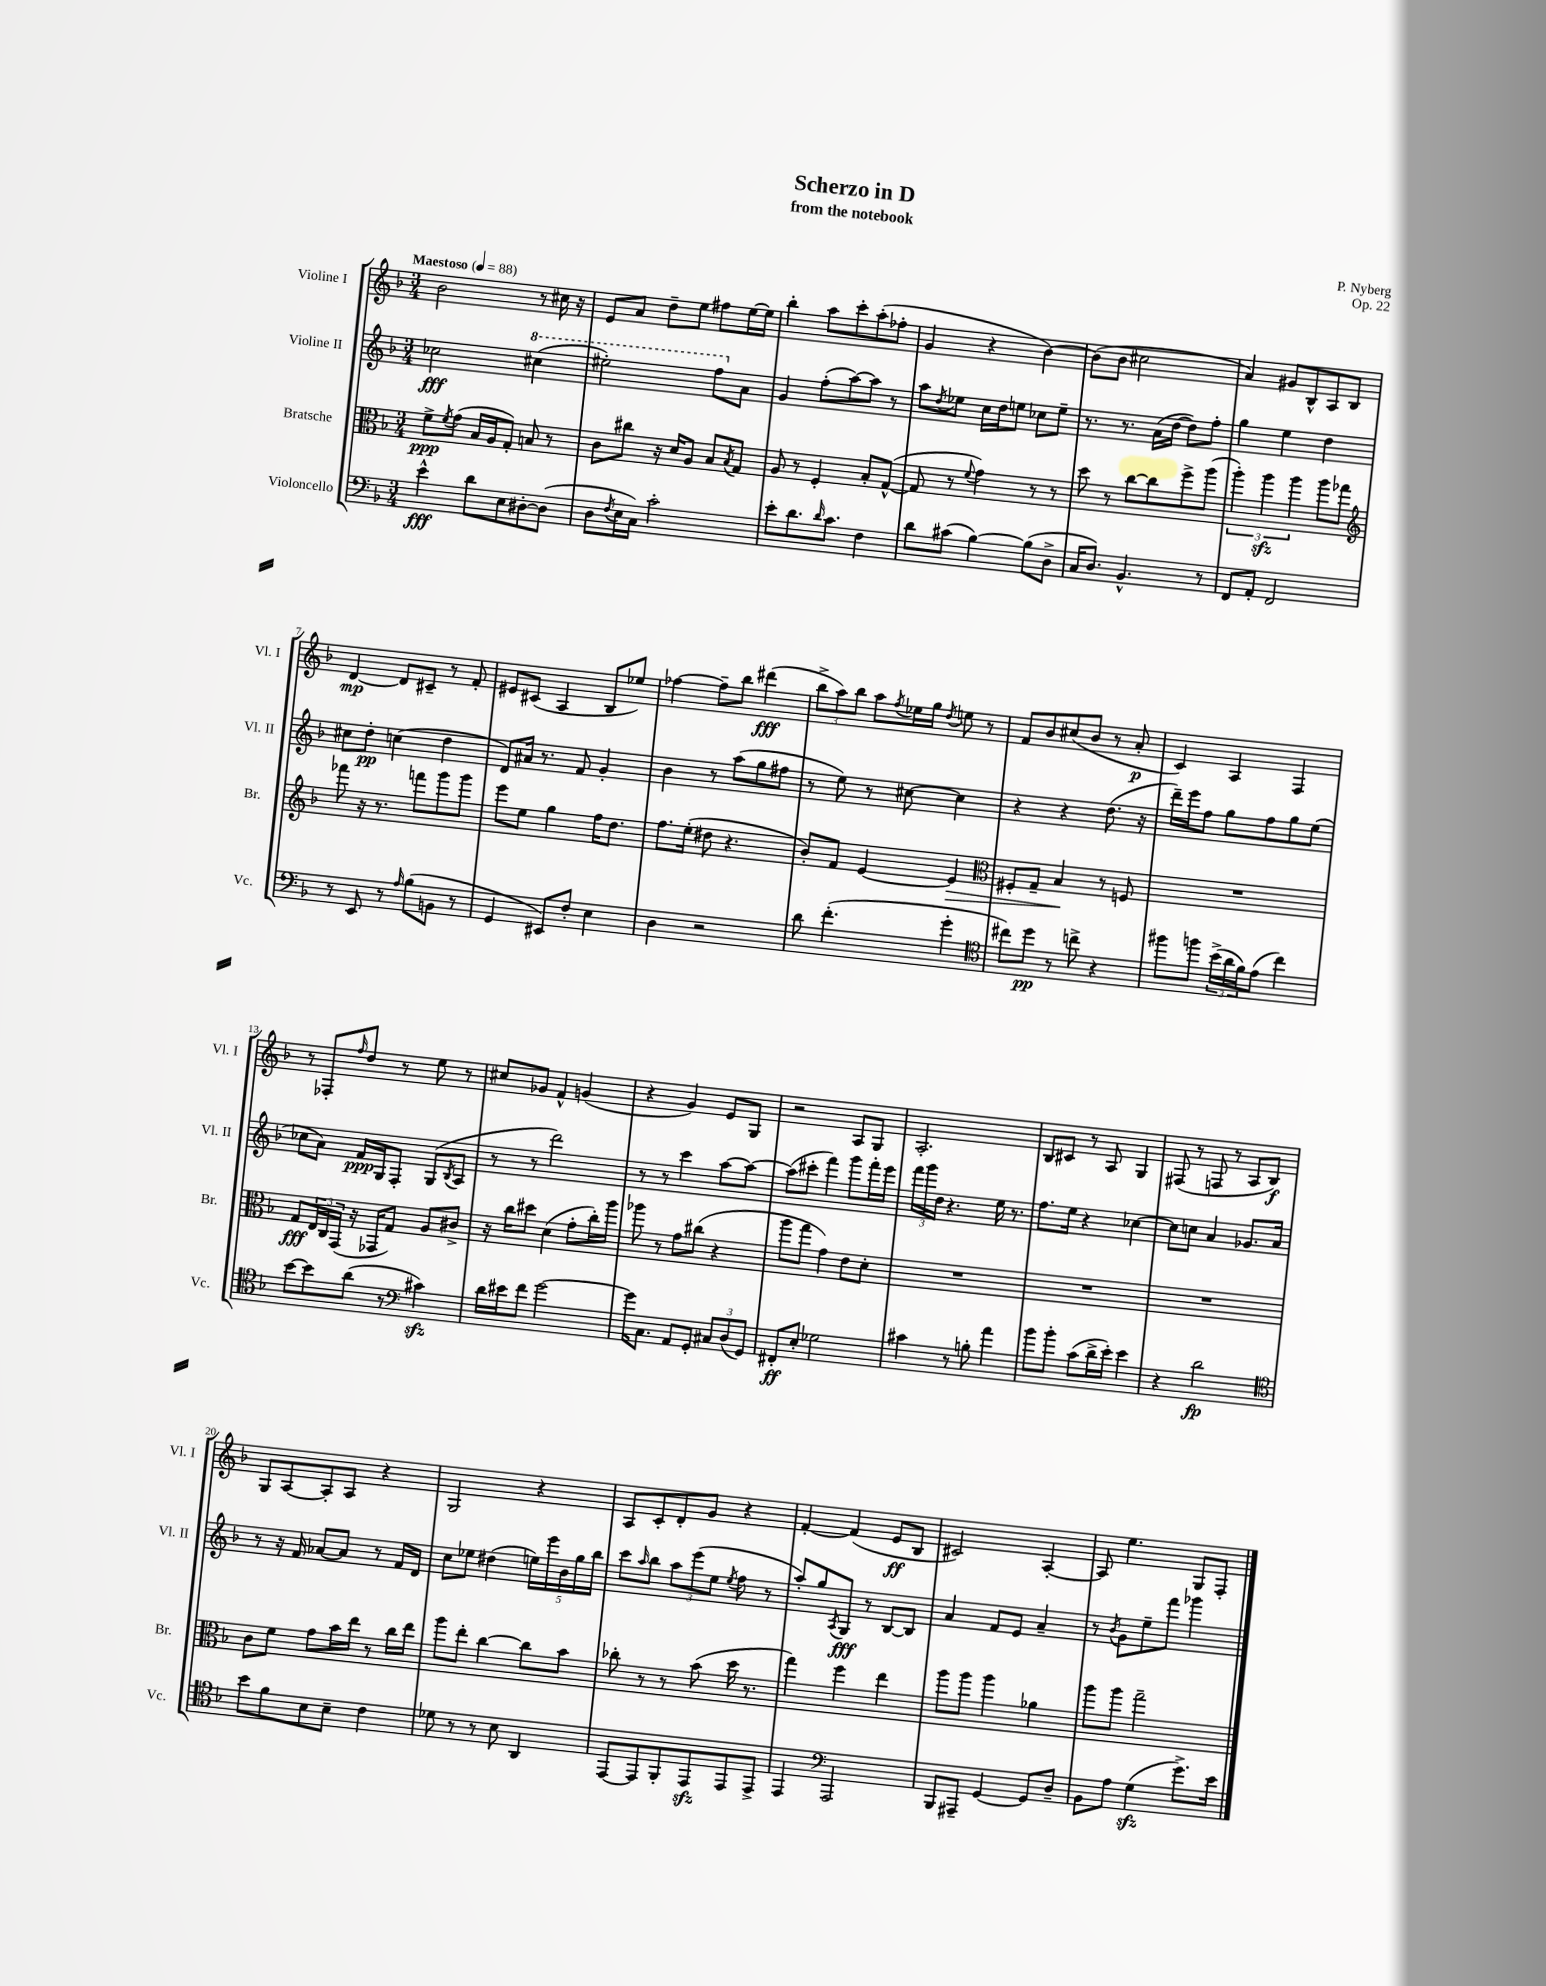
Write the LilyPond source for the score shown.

\header { title = "Scherzo in D" composer = "P. Nyberg" subtitle = "from the notebook" opus = "Op. 22" }
<<
\new StaffGroup <<
\new Staff = "s0" \with { instrumentName = "Violine I" shortInstrumentName = "Vl. I" } {
    \clef treble \key f \major \numericTimeSignature \time 3/4 \tempo "Maestoso" 4 = 88
    bes'2 r8 cis''16 r16 |
    e'8 a'8 d''8-- e''8 fis''8 e''16~ e''16 |
    bes''4-. a''8 c'''8-. a''8-.( fes''8-. |
    g'4 r4 bes'4~) |
    bes'8( bes'8 cis''2 |
    a'4) gis'8 bes8-^ a8 bes8 |
    d'4~\mp d'8 cis'8-- r8 f'8-. |
    eis'8 cis'8( a4 bes8 ees''8) |
    fes''4~ fes''8-- bes''8 dis'''4\fff( |
    \tuplet 3/2 { bes''8-> a''8) bes''8 } a''8 \acciaccatura { f''8 } ees''16 g''16 \acciaccatura { d''8 } e''8 r8 |
    f'8 bes'8 cis''8( bes'8 r8 a'8-.\p |
    c'4) a4 f4 |
    r8 fes8-. \grace { f''16 } d''8 r8 e''8 r8 |
    cis''8 ges'8 f'4-^ g'4( |
    r4 g'4) e'8 g8 |
    r2 a8 g8 |
    a2.-. |
    bes8 cis'8 r8 a8 g4 |
    fis8( r8 f8 r8 a8 bes8\f) |
    g8 a8~ a8-. a8 r4 |
    g2 r4 |
    a8 c'8-. d'8-. g'8 r4 |
    f'4~-. f'4( e'8\ff bes8 |
    cis'2) a4~-. |
    a8 e''4. g8 f8-. \bar "|." |
}
\new Staff = "s1" \with { instrumentName = "Violine II" shortInstrumentName = "Vl. II" } {
    \clef treble \key f \major \numericTimeSignature \time 3/4
    ces''2\fff \ottava #1 cis'''4( |
    eis'''2-.) f'''8 \ottava #0 a'8 |
    g'4 f''8-.( a''8~) a''8 r8 |
    a''8 \acciaccatura { d''8 } ees''8 c''16 d''16 e''8 ces''8 e''8-- |
    r8. r8. a'16( d''16~ d''8) f''8-. |
    g''4 e''4 d''4 |
    cis''8 d''8-.\pp c''4( d''4 |
    d'8) ais'16 r8. f'8 g'4-. |
    bes'4 r8 a''8( g''8 fis''8 |
    r8 e''8) r8 cis''8~ cis''4 |
    r4 r4 d''8.( r16 |
    d'''16--) e'''16 f''8 g''8 f''8 g''8 e''8( |
    ces''8 a'8) f'16\ppp g16 f8-. g8( \acciaccatura { bes8 } a8 |
    r8 r8 d'''2) |
    r8 r8 c'''4 a''8~ a''8~ |
    a''8( cis'''8-. f'''4) g'''8 f'''16-. e'''16 |
    \tuplet 3/2 { f'''16 g'''16 d''16 } r4. e''16 r8. |
    f''8. e''16 r4 ces''4~ |
    ces''8 c''8 a'4 ges'8. a'16 |
    r8 r16 f'16 aes'8~ aes'8 r8 f'16 d'16 |
    c''8 ees''8 dis''4( \tuplet 5/4 { e''16) e'''16 bes'16 g''16 bes''16 } |
    c'''8 \grace { a''16 } bes''8 \tuplet 3/2 { a''8 e'''8( e''8 } \acciaccatura { e''8 } f''8 r8 |
    a''8-.) g''8 \acciaccatura { a8 } g8\fff r8 bes8~ bes8 |
    a'4 f'8 e'8 a'4-- |
    r8 \acciaccatura { bes'8 } g'8 e''8-- f'''8 ges'''4 \bar "|." |
}
\new Staff = "s2" \with { instrumentName = "Bratsche" shortInstrumentName = "Br." } {
    \clef alto \key f \major \numericTimeSignature \time 3/4
    f'8->\ppp \acciaccatura { f'8 } g'8( bes16 a16 g8-.) b8 r8 |
    c'8 cis''8 r16 d'16 a8 bes8 \acciaccatura { bes8 } g8 |
    a8 r8 f4-. bes8-. g8~-^( |
    g8 r8 \appoggiatura { f'8 } g'4) r8 r8 |
    d''8 r8 c''8~ c''8 f''8-> a''8( |
    \tuplet 3/2 { a''4-.) a''4\sfz a''4 } a''8 ges''8 |
    \clef treble fes'''8 r16 r8. f'''8 g'''8 g'''8 |
    e'''8 e''8 g''4 f''16 d''8. |
    f''8. e''16-.( dis''8 r4. |
    bes'8-.) f'8 e'4~ e'4\> |
    \clef alto fis8-. g8-- bes4\! r8 f8 |
    R2. |
    g8\fff \tuplet 3/2 { e16 c16 g,16( } r16 ges,16 g8) a8 cis'8-> |
    r16 c''16 dis''8 d'4( g'8-. c''16-.) a''16 |
    aes''8 r8 g'8 cis''8( r4 |
    a''8 g''8 g'4) e'8 d'8-. |
    R2. |
    R2. |
    R2. |
    c'8 f'8 g'8 bes'16 e''16 r8 c''16 e''16 |
    a''8 e''8-. c''4~ c''8 bes'8 |
    ces''8-. r8 r8 bes'8( d''16 r8. |
    g''4) f''4 e''4 |
    a''8 a''8 a''4 aes'4 |
    a''8 a''8 g''2-- \bar "|." |
}
\new Staff = "s3" \with { instrumentName = "Violoncello" shortInstrumentName = "Vc." } {
    \clef bass \key f \major \numericTimeSignature \time 3/4
    e'4-^\fff d'8 e8 dis8~-. dis8( |
    d8 \acciaccatura { f8 } e16 c16) c'2-. |
    e'8-. d'8. \grace { d'16 } c'8. f4 |
    d'8 cis'8( bes4~) bes8( d8-> |
    c16 d8.) bes,4.-^ r8 |
    f,8 a,8-. f,2 |
    r8 e,8 r8 \grace { a16 } bes8( b,8 r8 |
    g,4 eis,8) f8-. e4 |
    d4 r2 |
    d'8 f'4.-.( g'4-. |
    \clef tenor cis''8) d''8\pp r8 c''8-> r4 |
    fis''8 f''8 \tuplet 3/2 { bes'16->( a'16 f'16) } e'8( c''4) |
    bes'8~ bes'8 a'8( r8 \clef bass cis'4\sfz) |
    d'16 eis'16 f'8 g'2~ |
    g'16 c8. a,8 g,8-. \tuplet 3/2 { cis8 d8( g,8) } |
    fis,8-.\ff e8-. ges2 |
    cis'4 r8 b8-. a'4 |
    bes'8 bes'8-. c'8( d'16-> e'16-.) e'4 |
    r4 d'2\fp |
    \clef tenor bes'8 f'8 bes8 bes8-- c'4 |
    des'8 r8 r8 bes8 a,4 |
    e,8~ e,8 f,8-. e,8\sfz e,8 e,8-> |
    e,4 \clef bass a,,2 |
    bes,,8 ais,,8-- g,4~ g,8 d8-- |
    bes,8 a8 g4\sfz( g'8.->) e'16 \bar "|." |
}
>>
>>
